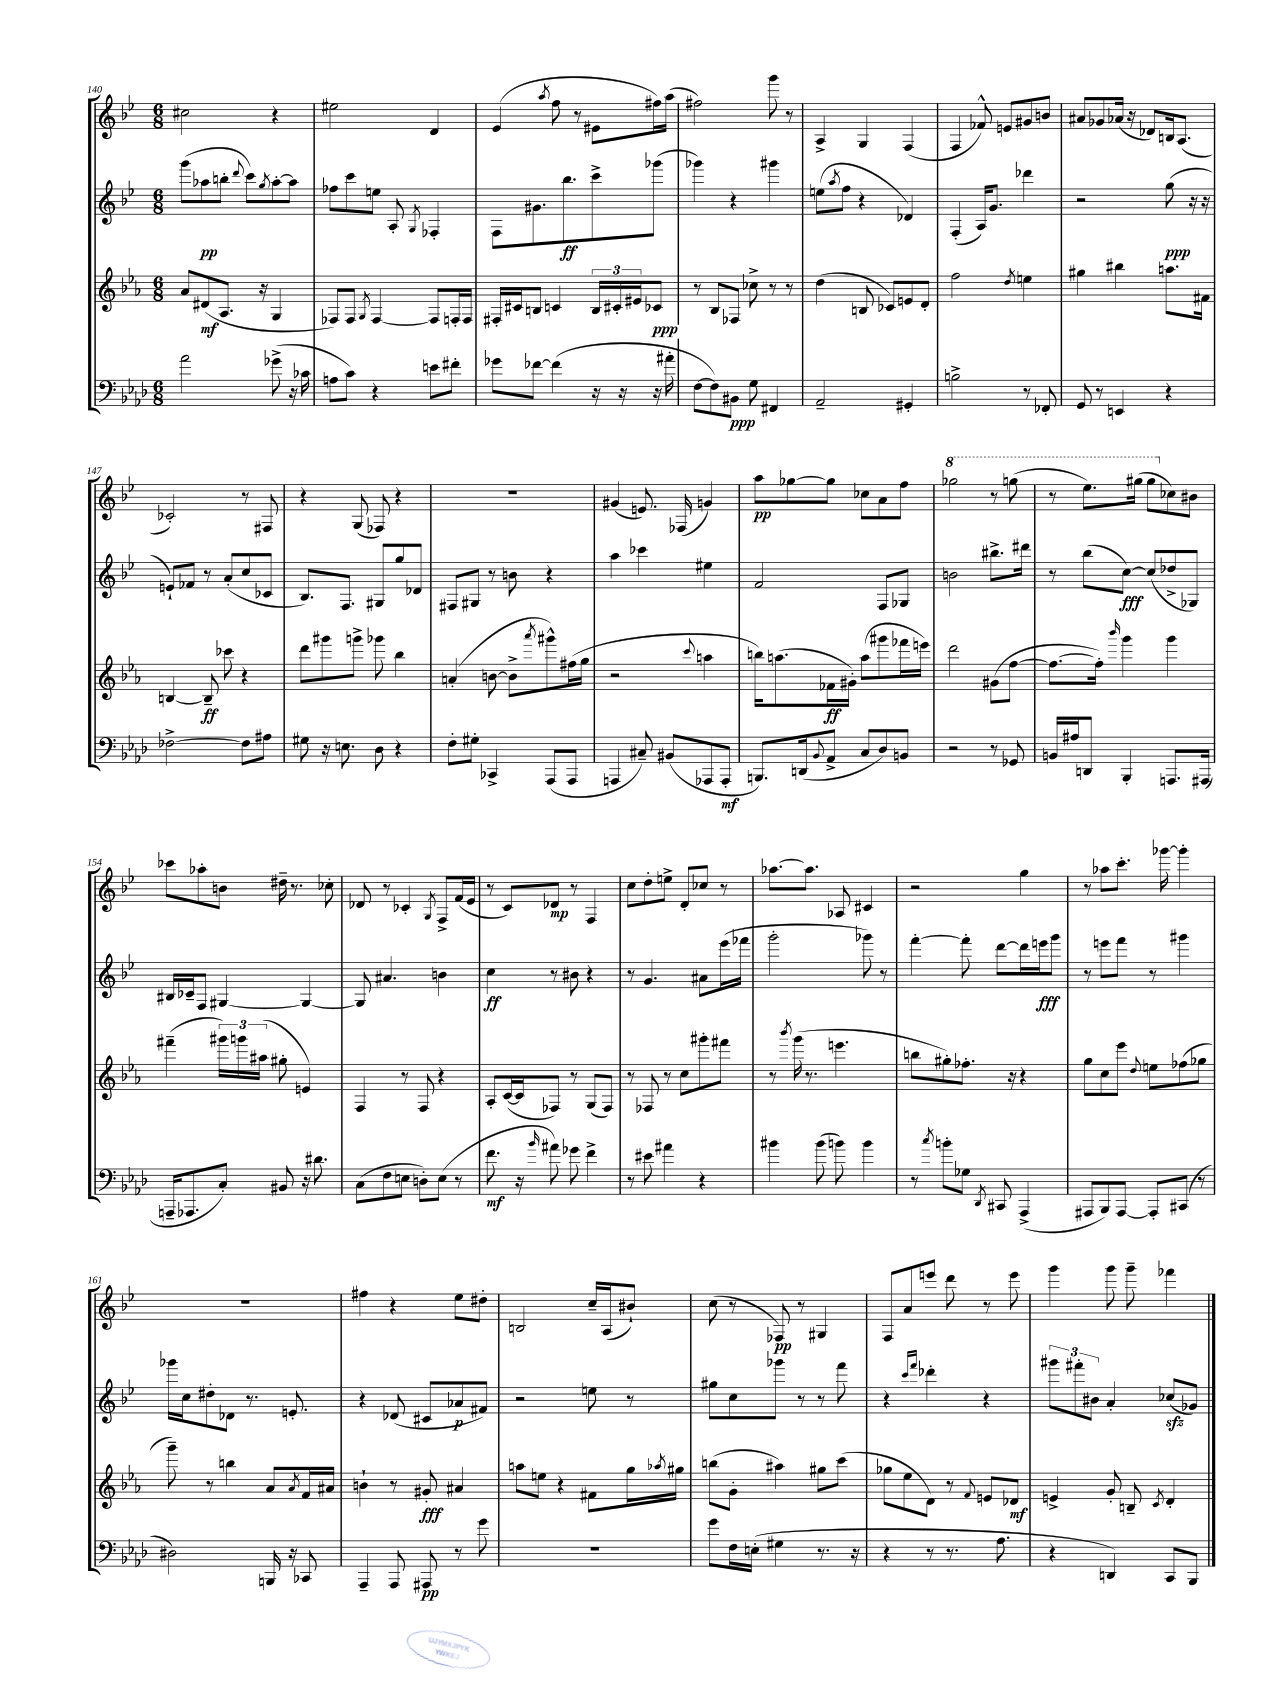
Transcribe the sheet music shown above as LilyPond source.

<<
\new StaffGroup <<
\new Staff = "s0" {
    \clef treble \key bes \major \numericTimeSignature \time 6/8
    cis''2 r4 |
    eis''2 d'4 |
    ees'4( \acciaccatura { a''8 } f''8 r8 eis'8 fis''16) a''16( |
    fis''2) g'''8 r8 |
    a4-> g4 f4( |
    f4 fes'8-^) e'8 gis'8 b'8 |
    ais'8 ges'8 aes'16( r16 des'8) b16 a8.( |
    ces'2-.) r8 fis8 |
    r4 g8( fes8) r4 |
    R2. |
    gis'4( e'8.) fes16( g'4) |
    a''8\pp ges''8~ ges''8 ces''8 a'8 f''8 |
    \ottava #1 ges'''2 r8 g'''8( |
    r8 ees'''8.) gis'''16( gis'''8 \ottava #0 ces''8) bis'8 |
    ces'''8 aes''8-. b'8 dis''16-- r8. ces''8-. |
    des'8 r8 ces'4-. \acciaccatura { g8 } f8-> f'16( ees'16 |
    r8 c'8) des'8\mp r8 f4 |
    c''8 d''8-. e''8-> d'8-. ces''8 r8 |
    aes''8.~ aes''8. aes8 cis'4 |
    r2 g''4 |
    r8 aes''8 c'''8.-. ges'''16~ ges'''4-. |
    R2. |
    fis''4 r4 ees''8 dis''8-. |
    b2 c''16-- a16( bis'8-!) |
    c''8( r8 fes8\pp) r8 gis4 |
    f8 a'8 e'''8 d'''8 r8 e'''8 |
    g'''4 g'''8 g'''8-- fes'''4 \bar "|." |
}
\new Staff = "s1" {
    \clef treble \key bes \major \numericTimeSignature \time 6/8
    g'''8( aes''8\pp b''8-. \appoggiatura { d'''8 } c'''8) \acciaccatura { g''8 } aes''8~-. aes''8 |
    fes''8 c'''8 e''8 a8-. \acciaccatura { g8 } fes4-. |
    f8 gis'8. bes''8.\ff c'''8-> ges'''8( |
    ges'''4) r4 gis'''4 |
    e''8( \acciaccatura { a''8 } f''8 r4 des'4) |
    f4-.( a16) g'8. des'''4 |
    r2 g''8\ppp( r16 r16 |
    e'8-!) fes'8 r8 a'8-.( c''8 ces'8 |
    bes8.) f8. gis8 g''8 des'8 |
    fis8 gis8 r8 b'8 r4 |
    a''4 ces'''4 eis''4 |
    f'2 f8 ges8 |
    b'2 bis''8.-> dis'''16 |
    r8 bes''8( c''8~\fff) c''8( des''8-> ges8) |
    bis16 ces'16-- f8 gis4~ gis4~ |
    gis8 ais'4. b'4 |
    c''4\ff r8 bis'8 r4 |
    r8 g'4. ais'8 ees'''16( fes'''16 |
    g'''2-. ges'''8) r8 |
    f'''4~-. f'''8-. d'''8~ d'''16 e'''16\fff g'''8 |
    r8 e'''8 f'''8 r8 gis'''4 |
    ges'''16 c''16 dis''8-. des'8 r8. e'8.-. |
    r4 des'8( cis'8 aes'8\p fis'8) |
    r2 e''8 r8 |
    gis''8 c''8 ges'''8 r8 r8 f'''8 |
    r4 \grace { c'''16 f'''16 } des'''4-. r4 |
    \tuplet 3/2 { gis'''8 fis'''8-. bis'8 } a'4-. ces''8\sfz( ges'8) \bar "|." |
}
\new Staff = "s2" {
    \clef treble \key ees \major \numericTimeSignature \time 6/8
    aes'8 dis'8\mf( aes8. r16 g4 |
    fes8) fes8 \acciaccatura { g8 } fes4~ fes8 f16-. f16 |
    fis16-. cis'16 b8 c'4 \tuplet 3/2 { b16 cis'16-. eis'16 } ces'8\ppp |
    r8 bes8 fes8 ces''8-> r8 r8 |
    d''4( b8 ces'8) e'8 d'8-. |
    f''2 \acciaccatura { d''8 } e''4 |
    gis''4 bis''4 a''8. fis'16 |
    b4~ b8--\ff ces'''8 r4 |
    d'''8 gis'''8 g'''8-> ges'''8 bes''4 |
    a'4-.( b'8~ b'8-> \acciaccatura { aes'''8 } gis'''8-^) fis''16( g''16 |
    r2 \appoggiatura { c'''8 } a''4 |
    b''16) a''8.( fes'16\ff gis'16-.) a''8( gis'''8 fes'''16 e'''16) |
    d'''2 gis'8( f''8~ |
    f''8.~ f''16-.) \grace { bes'''16 } g'''4 g'''4 |
    fis'''4--( \tuplet 3/2 { gis'''16) g'''16 ais''16( } gis''8-. e'4) |
    f4 r8 f8 r4 |
    aes8-. c'16~( c'16 fes8) r8 g8( fes8) |
    r8 fes8 r8 c''8 gis'''8-. fis'''8 |
    r8 \acciaccatura { bes'''8 } g'''16( r8. e'''4. |
    b''8 gis''8-.) fes''8.-. r16 r4 |
    g''8 c''8 ees'''8 \appoggiatura { d''8 } e''8 fes''8( ges''8 |
    g'''8--) r8 b''4 aes'8 \acciaccatura { aes'8 } f'16 ais'16 |
    b'4-! r8 gis'8-.\fff ais'4 |
    a''8 e''8 r4 fis'8 g''16 \acciaccatura { aes''8 } gis''16 |
    b''8( g'8-. ais''4) gis''8 c'''8( |
    ges''8 ees''8 d'8) r8 \appoggiatura { f'8 } e'8 des'8\mf |
    e'4-> g'8-. b8-- \acciaccatura { c'8 } d'4-. \bar "|." |
}
\new Staff = "s3" {
    \clef bass \key aes \major \numericTimeSignature \time 6/8
    aes'2 ges'8->( r16 ces'16 |
    a8 c'8) r4 e'8 fis'8-. |
    ges'8 fes'8~ fes'4( r16 r16 r16 ais'16-. |
    f8~ f8) bis,8\ppp g8 fis,4 |
    aes,2-- gis,4-. |
    b2-> r8 fes,8-. |
    g,8 r8 e,4 r4 |
    fes2~-> fes8 ais8 |
    gis8 r16 e8. des8 r4 |
    f8-. gis8-. ces,4-> aes,,8( aes,,8 |
    a,,4 cis8--) bis,8( aes,,8 aes,,8-.\mf |
    b,,8.) d,16( \appoggiatura { bes,8 } aes,8-> c8 des8) b,8 |
    r2 r8 ges,8 |
    b,16 ais16 d,8 bes,,4-. a,,8. ais,,16( |
    a,,16-- aes,,8. c8-.) bis,8 r16 dis'8. |
    c8( f8 e8 d8-.) e8( r8 |
    f'8.\mf r16 \grace { bes'16 } ais'8) ges'8 f'4-> |
    r8 eis'8 ais'4 r4 |
    bis'4 bis'8( b'8) b'4 |
    r8 \acciaccatura { c''8 } b'8-. ges8 \acciaccatura { des,8 } cis,8 aes,,4->( |
    ais,,8 bes,,8) ais,,8~ ais,,8-. cis,8( r8 |
    dis2) b,,16 r16 ces,8 |
    aes,,4-- aes,,8 ais,,8\pp r8 g'8 |
    R2. |
    g'8 f16 e16-.( gis4 r8. r16 |
    r4 r8 r8. aes8. |
    r4 d,4) c,8 bes,,8 \bar "|." |
}
>>
>>
\layout { \context { \Score currentBarNumber = #140 } }
